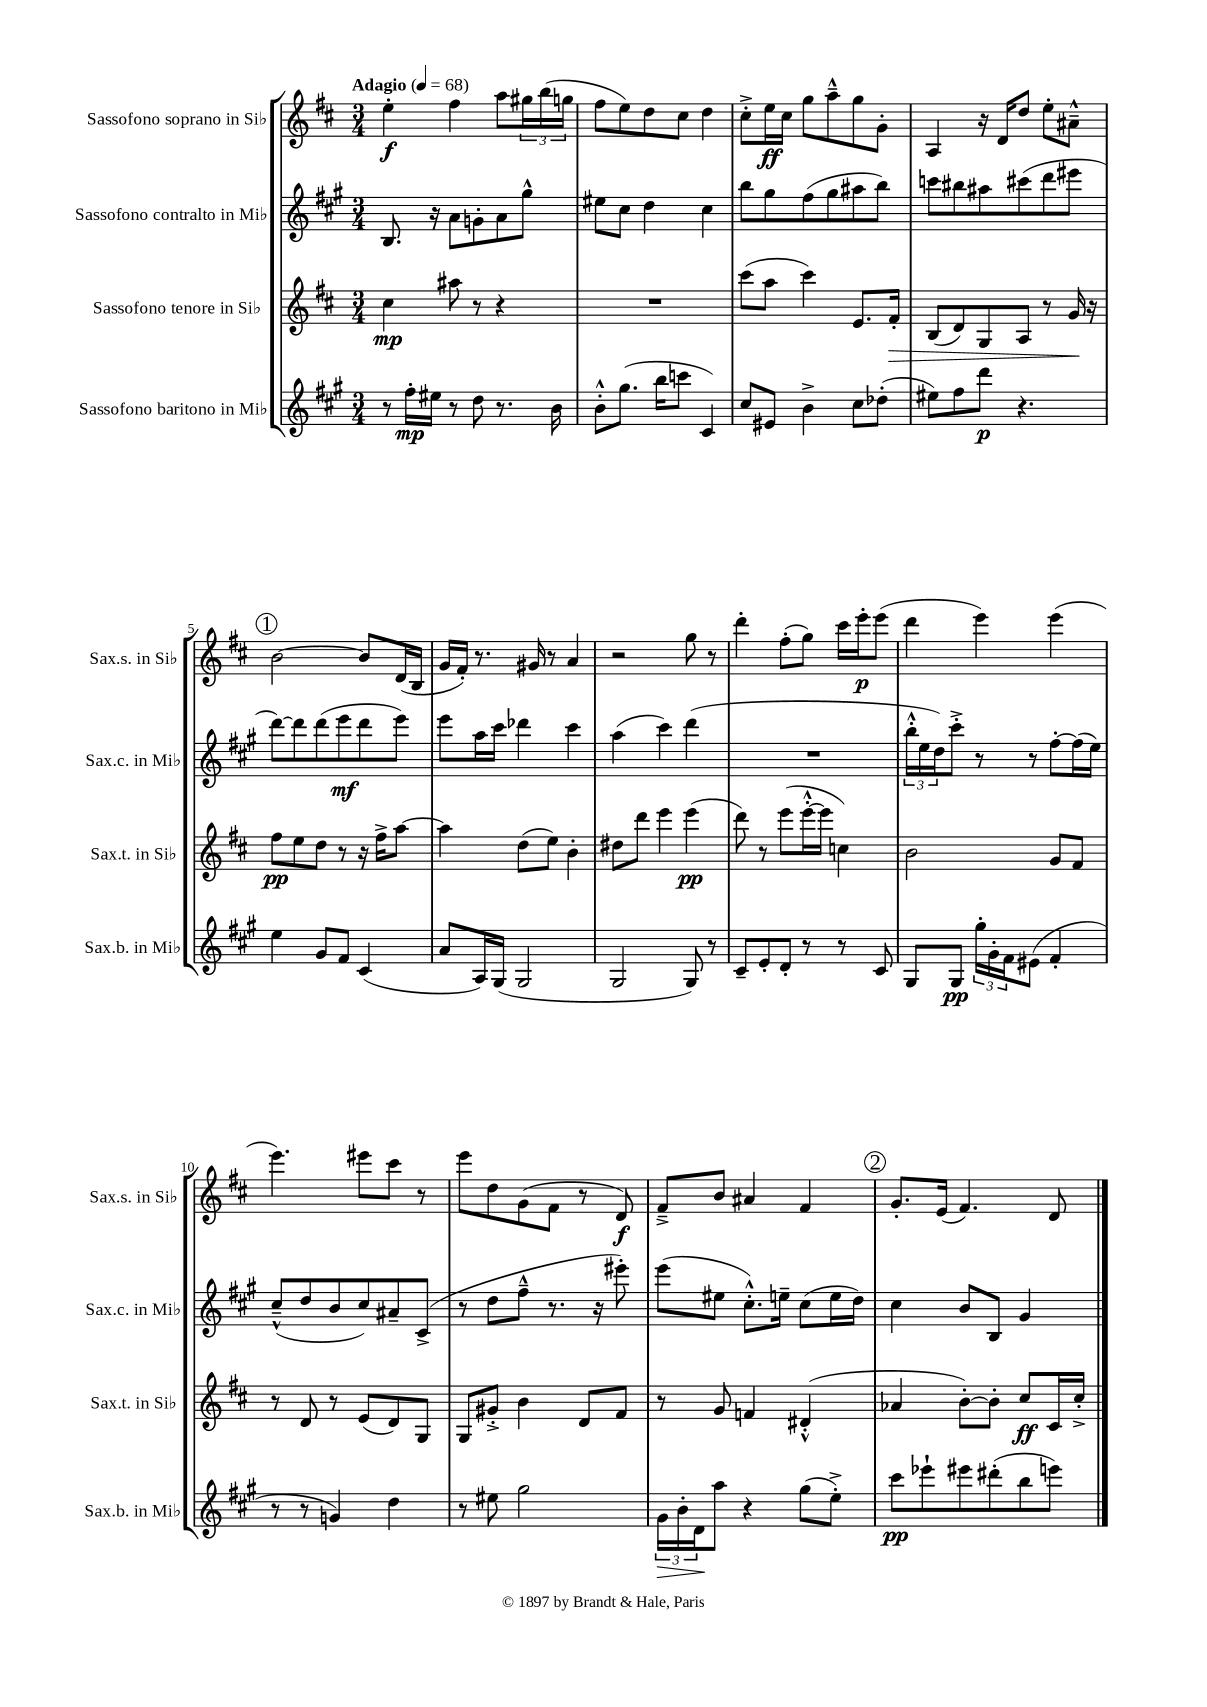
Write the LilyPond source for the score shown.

<<
\new StaffGroup <<
\new Staff = "s0" \with { instrumentName = "Sassofono soprano in Sib" shortInstrumentName = "Sax.s. in Sib" } {
    \clef treble \key d \major \numericTimeSignature \time 3/4 \tempo "Adagio" 4 = 68
    e''4-.\f fis''4 a''8 \tuplet 3/2 { gis''16 b''16( g''16 } |
    fis''8 e''8) d''8 cis''8 d''4 |
    cis''8-.-> e''16\ff cis''16 g''8 a''8---^ g''8 g'8-. |
    a4 r16 d'16 d''8 e''8-. ais'8---^ |
    \mark \markup { \circle "1" } b'2~ b'8 d'16( b16 |
    g'16 fis'16-.) r8. gis'16 r8 a'4 |
    r2 g''8 r8 |
    d'''4-. fis''8-.( g''8) cis'''16 e'''16-.\p e'''8( |
    d'''4 e'''4) e'''4( |
    e'''4.) eis'''8 cis'''8 r8 |
    e'''8 d''8 g'8( fis'8 r8 d'8\f) |
    fis'8---> b'8 ais'4 fis'4 |
    \mark \markup { \circle "2" } g'8.-. e'16( fis'4.) d'8 \bar "|." |
}
\new Staff = "s1" \with { instrumentName = "Sassofono contralto in Mib" shortInstrumentName = "Sax.c. in Mib" } {
    \clef treble \key a \major \numericTimeSignature \time 3/4
    b8. r16 a'8 g'8-. a'8 gis''8-^ |
    eis''8 cis''8 d''4 cis''4 |
    b''8 gis''8 fis''8( gis''8 ais''8 b''8) |
    c'''8 bis''8 ais''8 cis'''8( d'''8 eis'''8 |
    \mark \markup { \circle "1" } d'''8~) d'''8 d'''8( e'''8\mf d'''8 e'''8) |
    e'''8 a''16 cis'''16 des'''4 cis'''4 |
    a''4( cis'''4) d'''4( |
    R2. |
    \tuplet 3/2 { b''16-.-^ e''16 d''16) } cis'''8-.-> r8 r8 fis''8~-. fis''16( e''16) |
    cis''8---^( d''8 b'8 cis''8) ais'8-- cis'8->( |
    r8 d''8 fis''8---^ r8. r16 eis'''8-.) |
    e'''8( eis''8 cis''8.-.-^) e''16-- cis''8( e''16 d''16) |
    \mark \markup { \circle "2" } cis''4 b'8 b8 gis'4 \bar "|." |
}
\new Staff = "s2" \with { instrumentName = "Sassofono tenore in Sib" shortInstrumentName = "Sax.t. in Sib" } {
    \clef treble \key d \major \numericTimeSignature \time 3/4
    cis''4\mp ais''8 r8 r4 |
    R2. |
    cis'''8( a''8 cis'''4) e'8. fis'16-.\> |
    b8( d'8) g8 a8 r8 g'16\! r16 |
    \mark \markup { \circle "1" } fis''8\pp e''8 d''8 r8 r16 fis''16-> a''8~ |
    a''4 d''8( e''8) b'4-. |
    dis''8 d'''8 e'''4 e'''4\pp( |
    d'''8) r8 e'''8( e'''16~-.-^ e'''16 c''4) |
    b'2 g'8 fis'8 |
    r8 d'8 r8 e'8( d'8) g8 |
    g8 gis'8-.-> b'4 d'8 fis'8 |
    r8 g'8 f'4 dis'4-.-^( |
    \mark \markup { \circle "2" } aes'4 b'8~-.) b'8-. cis''8\ff cis'16 cis''16-.-> \bar "|." |
}
\new Staff = "s3" \with { instrumentName = "Sassofono baritono in Mib" shortInstrumentName = "Sax.b. in Mib" } {
    \clef treble \key a \major \numericTimeSignature \time 3/4
    r8 fis''16-.\mp eis''16 r8 d''8 r8. b'16 |
    b'8-.-^ gis''8.( b''16 c'''8 cis'4) |
    cis''8 eis'8 b'4-> cis''8 des''8-.( |
    eis''8) fis''8 d'''8\p r4. |
    \mark \markup { \circle "1" } e''4 gis'8 fis'8 cis'4( |
    a'8 a16) gis16( gis2 |
    gis2 gis8) r8 |
    cis'8-- e'8-. d'8-. r8 r8 cis'8 |
    gis8 gis8\pp \tuplet 3/2 { gis''16-. gis'16-. fis'16 } eis'8( fis'4-. |
    r8 r8 g'4) d''4 |
    r8 eis''8 gis''2 |
    \tuplet 3/2 { gis'16\> b'16-. d'16\! } a''8 r4 gis''8( e''8-.->) |
    \mark \markup { \circle "2" } cis'''8\pp ees'''8-! eis'''8 dis'''8-.( b''8 e'''8) \bar "|." |
}
>>
>>
